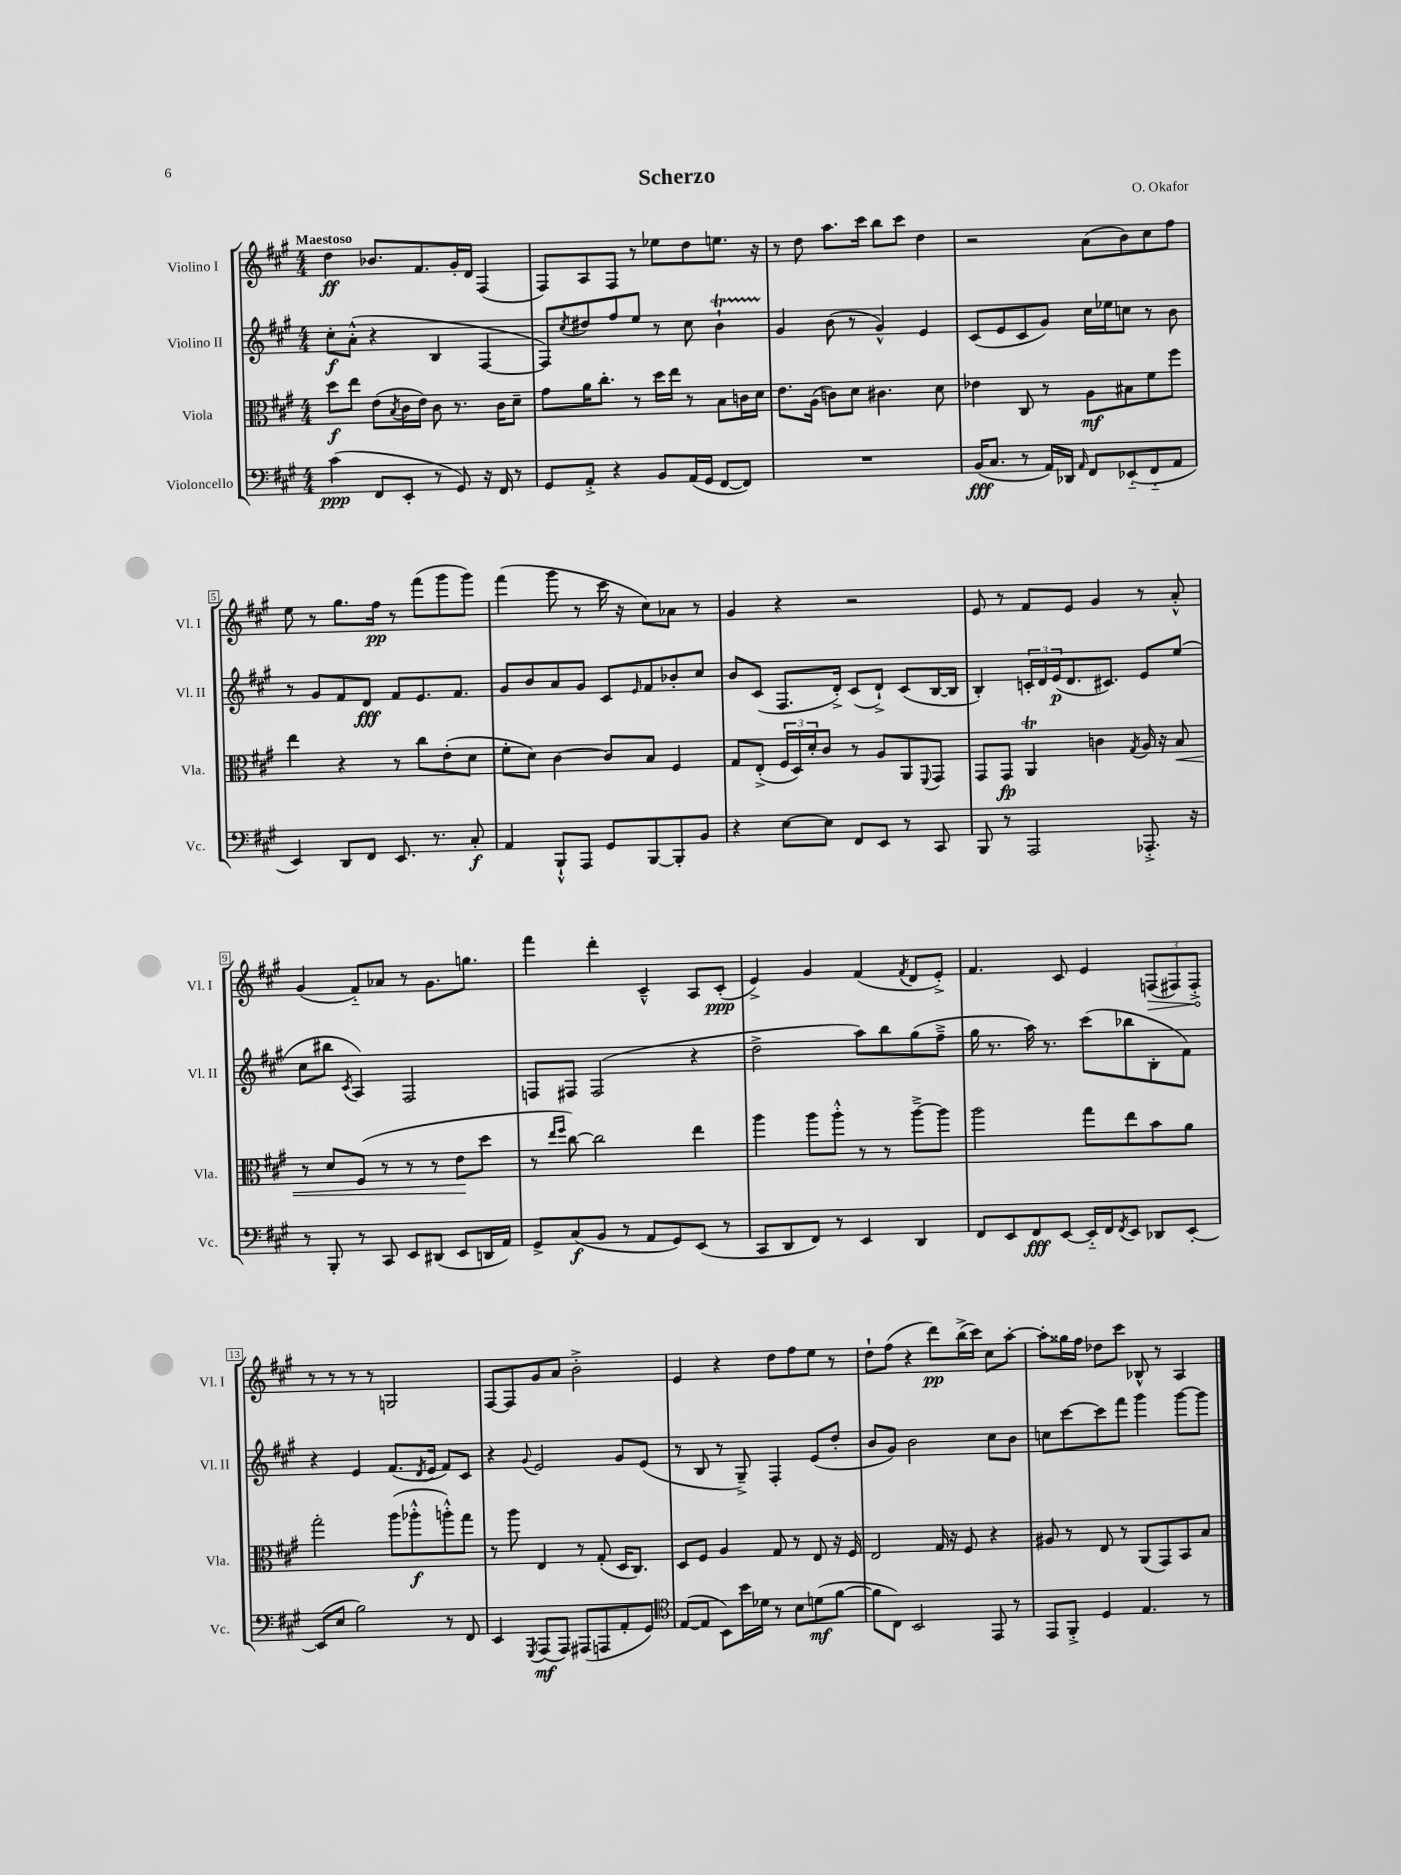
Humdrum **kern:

**kern	**dynam	**kern	**dynam	**kern	**dynam	**kern	**dynam
*part4	*part4	*part3	*part3	*part2	*part2	*part1	*part1
*staff4	*staff4	*staff3	*staff3	*staff2	*staff2	*staff1	*staff1
*I"Violoncello	*	*I"Viola	*	*I"Violino II	*	*I"Violino I	*
*I'Vc.	*	*I'Vla.	*	*I'Vl. II	*	*I'Vl. I	*
*clefF4	*	*clefC3	*	*clefG2	*	*clefG2	*
*k[f#c#g#]	*	*k[f#c#g#]	*	*k[f#c#g#]	*	*k[f#c#g#]	*
*M4/4	*	*M4/4	*	*M4/4	*	*M4/4	*
=1	=1	=1	=1	=1	=1	=1	=1
!	!	!	!	!	!	!LO:TX:a:B:t=Maestoso	!
(4c#\	ppp	8dd\L	f	8cc#'\L	f	4dd\	ff
.	.	8ee\J	.	(8a'^^\J	.	.	.
8FF#/L	.	(8e\L	.	4r	.	8.b-X/L	.
.	.	8qB/	.	.	.	.	.
8EE'/J	.	16c#\L	.	.	.	.	.
.	.	16e\JJ)	.	.	.	8.f#/	.
8r	.	8c#\	.	4B/	.	.	.
8GG#/)	.	8.r	.	.	.	16g#'/L	.
.	.	.	.	.	.	16d/JJ	.
16r	.	.	.	[4F#/	.	(4F#/	.
16FF#/	.	16c#\KL	.	.	.	.	.
8r	.	8d~\J	.	.	.	.	.
=2	=2	=2	=2	=2	=2	=2	=2
8GG#/L	.	8g#\L	.	8F#/L])	.	8F#/L)	.
.	.	.	.	8qcc#/	.	.	.
8AA'^/J	.	16a\K	.	8dd#X/	.	8A/	.
.	.	8.cc#'\J	.	.	.	.	.
4r	.	.	.	8ff#/	.	8F#/J	.
.	.	8r	.	8ee/J	.	8r	.
8BB/L	.	16dd\LL	.	8r	.	8ee-X\L	.
.	.	16ee\JJ	.	.	.	.	.
(16AA/L	.	8r	.	8cc#\	.	8dd\	.
16GG#/JJ	.	.	.	.	.	.	.
[8FF#/L	.	8B\L	.	4bT`\	.	8.een\J	.
8FF#/J])	.	16cn\L	.	.	.	.	.
.	.	16d\JJ	.	.	.	16r	.
=3	=3	=3	=3	=3	=3	=3	=3
1r	.	8.e\L	.	4g#/	.	8r	.
.	.	.	.	.	.	8dd\	.
.	.	(16A\Jk	.	.	.	.	.
.	.	8cn\L)	.	(8b\	.	8.aa\L	.
.	.	8d\J	.	8r	.	.	.
.	.	.	.	.	.	16ccc#\Jk	.
.	.	4.c#X\	.	4g#^^/)	.	8bb\L	.
.	.	.	.	.	.	8ccc#\J	.
.	.	.	.	4e/	.	4dd\	.
.	.	8d\	.	.	.	.	.
=4	=4	=4	=4	=4	=4	=4	=4
(16BB/KL	fff	4e-X\	.	(8c#/L	.	2r	.
8.C#/J	.	.	.	.	.	.	.
.	.	.	.	8e/	.	.	.
8r	.	8C#/	.	8c#/	.	.	.
16AA/LL)	.	8r	.	8g#/J)	.	.	.
16DD-X/JJ	.	.	.	.	.	.	.
16qqAA/	.	.	.	.	.	.	.
8FF#/L	.	8A\L	mf	16cc#\LL	.	(8a\L	.
.	.	.	.	16ee-X\J	.	.	.
(8EE-X/	.	8B#X\	.	8ccn\J	.	8b\)	.
8FF#/	.	8f#\	.	8r	.	8cc#\	.
8AA/J	.	8ff#\J	.	8b\	.	8ff#\J	.
!!LO:LB:g=z
=5	=5	=5	=5	=5	=5	=5	=5
4EE/)	.	4ee\	.	8r	.	8ee\	.
.	.	.	.	8g#/L	.	8r	.
8DD/L	.	4r	.	8f#/	.	8.gg#\L	.
8FF#/J	.	.	.	8d/J	fff	.	.
.	.	.	.	.	.	16ff#\Jk	pp
8.EE/	.	8r	.	8f#/L	.	8r	.
.	.	8cc#\L	.	8.e/	.	(8fff#\L	.
8.r	.	.	.	.	.	.	.
.	.	(8e'\	.	.	.	8ggg#\	.
.	.	.	.	8.f#/J	.	.	.
8C#'/	f	8d\J	.	.	.	8ggg#\J)	.
=6	=6	=6	=6	=6	=6	=6	=6
4AA/	.	8f#'\L	.	8g#/L	.	(4fff#\	.
.	.	8d\J)	.	8b/	.	.	.
8BBB`^^/L	.	[4c#\	.	8a/	.	8ggg#\	.
8AAA/J	.	.	.	8g#/J	.	8r	.
8GG#/L	.	8c#/L]	.	8c#/L	.	16ccc#\	.
.	.	.	.	.	.	16r	.
.	.	.	.	16qqe/	.	.	.
[8BBB/	.	8B/J	.	8f#/	.	8cc#\L)	.
8BBB'/]	.	4F#/	.	8b-X'/	.	8a-X\J	.
8BB/J	.	.	.	8cc#/J	.	8r	.
=7	=7	=7	=7	=7	=7	=7	=7
4r	.	8G#/L	.	8b/L	.	4g#/	.
.	.	(8E'^/J	.	(8c#/J	.	.	.
[8E\L	.	24F#/LL	.	8.F#/L	.	4r	.
.	.	24D/)	.	.	.	.	.
.	.	24d'/J	.	.	.	.	.
8E\J]	.	8c#/J	.	.	.	.	.
.	.	.	.	16d'^/Jk)	.	.	.
8FF#/L	.	8r	.	(8c#/L	.	2r	.
8EE/J	.	8A/L	.	8d`^/J)	.	.	.
8r	.	8AA/	.	(8c#/L	.	.	.
.	.	8qqFF#/	.	.	.	.	.
8CC#/	.	8GG#/J	.	[16B/L	.	.	.
.	.	.	.	16B/JJ]	.	.	.
=8	=8	=8	=8	=8	=8	=8	=8
8BBB/	.	8GG#/L	.	4B'/)	.	8e/	.
8r	.	8GG#/J	fp	.	.	8r	.
2AAA/	.	4AAT/	.	24cn'/LL	.	8f#/L	.
.	.	.	.	24d/	.	.	.
.	.	.	.	(24e/J	p	.	.
.	.	.	.	8.d/	.	8e/J	.
.	.	4cn\	.	.	.	4g#/	.
.	.	.	.	8.c#X/J)	.	.	.
.	.	8qG#/	.	.	.	.	.
8.AAA-X'^/	.	16A/	.	8e/L	.	8r	.
.	.	16r	.	.	.	.	.
!	!	!	!LO:HP:b	!	!	!	!
.	.	8B/	<	(8ee/J	.	8a'^^/	.
16r	.	.	.	.	.	.	.
!!LO:LB:g=z
=9	=9	=9	=9	=9	=9	=9	=9
8r	.	8r	.	8cc#\L	.	(4g#/	.
8BBB'/	.	8d/L	.	8bb#X\J	.	.	.
.	.	.	.	8qc#/	.	.	.
8r	.	(8F#/J	.	4A/)	.	8f#/L)	.
8CC#/	.	8r	.	.	.	8a-X/J	.
8EE/L	.	8r	.	2F#/	.	8r	.
(8DD#X/J	.	8r	.	.	.	8.g#\L	.
8EE/L	.	8e\L	.	.	.	.	.
.	.	.	.	.	.	8.ggn\J	.
16DDn/L	.	8dd\J	[	.	.	.	.
16AA/JJ)	.	.	.	.	.	.	.
=10	=10	=10	=10	=10	=10	=10	=10
8GG#^/L	.	8r	.	8Fn/L	.	4fff#\	.
.	.	16qqee/LL	.	.	.	.	.
.	.	16qqff#/JJ	.	.	.	.	.
(8C#/	f	[8cc#\)	.	8F#X/J	.	.	.
8BB/J	.	2cc#\]	.	(2F#/	.	4ddd'\	.
8r	.	.	.	.	.	.	.
8AA/L	.	.	.	.	.	4c#~^^/	.
8GG#/)	.	.	.	.	.	.	.
(8EE/J	.	4ee\	.	4r	.	8A/L	.
8r	.	.	.	.	.	(8c#'/J	ppp
=11	=11	=11	=11	=11	=11	=11	=11
8CC#/L	.	4aa\	.	2dd^\	.	4e^/)	.
8DD/	.	.	.	.	.	.	.
8FF#/J)	.	8aa\L	.	.	.	4g#/	.
8r	.	8aa'^^\J	.	.	.	.	.
4EE/	.	8r	.	8aa\L)	.	(4f#/	.
.	.	8r	.	8bb\	.	.	.
.	.	.	.	.	.	8qf#/	.
4DD/	.	[8aa~^\L	.	(8gg#\	.	8d/L	.
.	.	8aa\J]	.	8ff#~^\J	.	8e'^/J)	.
=12	=12	=12	=12	=12	=12	=12	=12
8FF#/L	.	2aa\	.	16gg#\	.	4.f#/	.
.	.	.	.	8.r	.	.	.
8EE/	.	.	.	.	.	.	.
8FF#/	fff	.	.	16aa\)	.	.	.
.	.	.	.	8.r	.	.	.
[8EE/J	.	.	.	.	.	8c#/	.
16EE/LL]	.	8gg#\L	.	(8ccc#\L	.	4e/	.
16FF#/J	.	.	.	.	.	.	.
8qFF#/	.	.	.	.	.	.	.
8EE/J	.	8ee\	.	8bb-X\	.	.	.
!	!	!	!	!	!	!	!LO:HP:b
8DD-X/L	.	8b\	.	8B'\	.	(12Fn/L	>
.	.	.	.	.	.	12F#X/)	.
[8EE'/J	.	8a\J	.	8f#\J)	.	.	.
.	.	.	.	.	.	12F#'^/J	.
.	.	.	.	.	.	.	]
!!LO:LB:g=z
=13	=13	=13	=13	=13	=13	=13	=13
(8EE/L]	.	2gg#'\	.	4r	.	8r	.
8E/J	.	.	.	.	.	8r	.
2B\)	.	.	.	4e/	.	8r	.
.	.	.	.	.	.	8r	.
.	.	(8aa\L	.	(8.f#/L	.	2Gn/	.
.	.	8aa-X'^^\	f	.	.	.	.
.	.	.	.	8qd/	.	.	.
.	.	.	.	16e/Jk	.	.	.
8r	.	8aan'^^\)	.	8f#/L)	.	.	.
8FF#/	.	8gg#\J	.	8c#/J	.	.	.
=14	=14	=14	=14	=14	=14	=14	=14
4EE/	.	8r	.	4r	.	[8F#/L	.
.	.	8aa\	.	.	.	8F#/]	.
8qGGG#/	.	.	.	8qqg#/	.	.	.
(8AAA/L	mf	4E/	.	2e/	.	8g#/	.
8AAA/J)	.	.	.	.	.	8a/J	.
(8AAA#X/L	.	8r	.	.	.	2b'^\	.
8AAAn/	.	(8G#'/	.	.	.	.	.
8AA'/	.	16D/KL	.	8g#/L	.	.	.
.	.	8.C#/J)	.	.	.	.	.
8GG#/J)	.	.	.	(8e/J	.	.	.
=15	=15	=15	=15	=15	=15	=15	=15
*clefC4	*	*	*	*	*	*	*
([8E/L	.	8D/L	.	8r	.	4e/	.
8E/J]	.	8F#/J	.	8B/	.	.	.
8BB\L)	.	4A/	.	8r	.	4r	.
16b\L	.	.	.	8G#~^/)	.	.	.
16d-X\JJ	.	.	.	.	.	.	.
8r	.	8G#/	.	4F#'/	.	8dd\L	.
8B\L	.	8r	.	.	.	8ff#\	.
(8dn\	mf	8E/	.	(8e/L	.	8ee\J	.
[8f#\J	.	16r	.	8dd'/J	.	8r	.
.	.	16F#/	.	.	.	.	.
=16	=16	=16	=16	=16	=16	=16	=16
8f#\L]	.	2E/	.	8b/L	.	8dd`\L	.
8C#\J)	.	.	.	8g#/J)	.	(8ff#\J	.
2BB/	.	.	.	2b\	.	4r	.
.	.	16G#/	.	.	.	8ddd\L)	pp
.	.	16r	.	.	.	.	.
.	.	8F#/	.	.	.	(16bb^\L	.
.	.	.	.	.	.	16ccc#\JJ)	.
8EE/	.	4r	.	8cc#\L	.	8cc#\L	.
8r	.	.	.	8b\J	.	[8aa'\J	.
=17	=17	=17	=17	=17	=17	=17	=17
8EE/L	.	8A#X/	.	8ccn\L	.	8aa'\L]	.
8FF#'^/J	.	8r	.	[8ccc#\	.	16gg##X\L	.
.	.	.	.	.	.	16ff#\JJ	.
4D/	.	8E/	.	8ccc#\]	.	8dd-X\L	.
.	.	8r	.	8fff#\J	.	8ccc#\J	.
4.E/	.	(8AA/L	.	4ggg#\	.	8B-X^^/	.
.	.	8GG#/)	.	.	.	8r	.
.	.	8BB/	.	[8ggg#\L	.	4A/	.
8r	.	8B/J	.	8ggg#\J]	.	.	.
==	==	==	==	==	==	==	==
*-	*-	*-	*-	*-	*-	*-	*-
